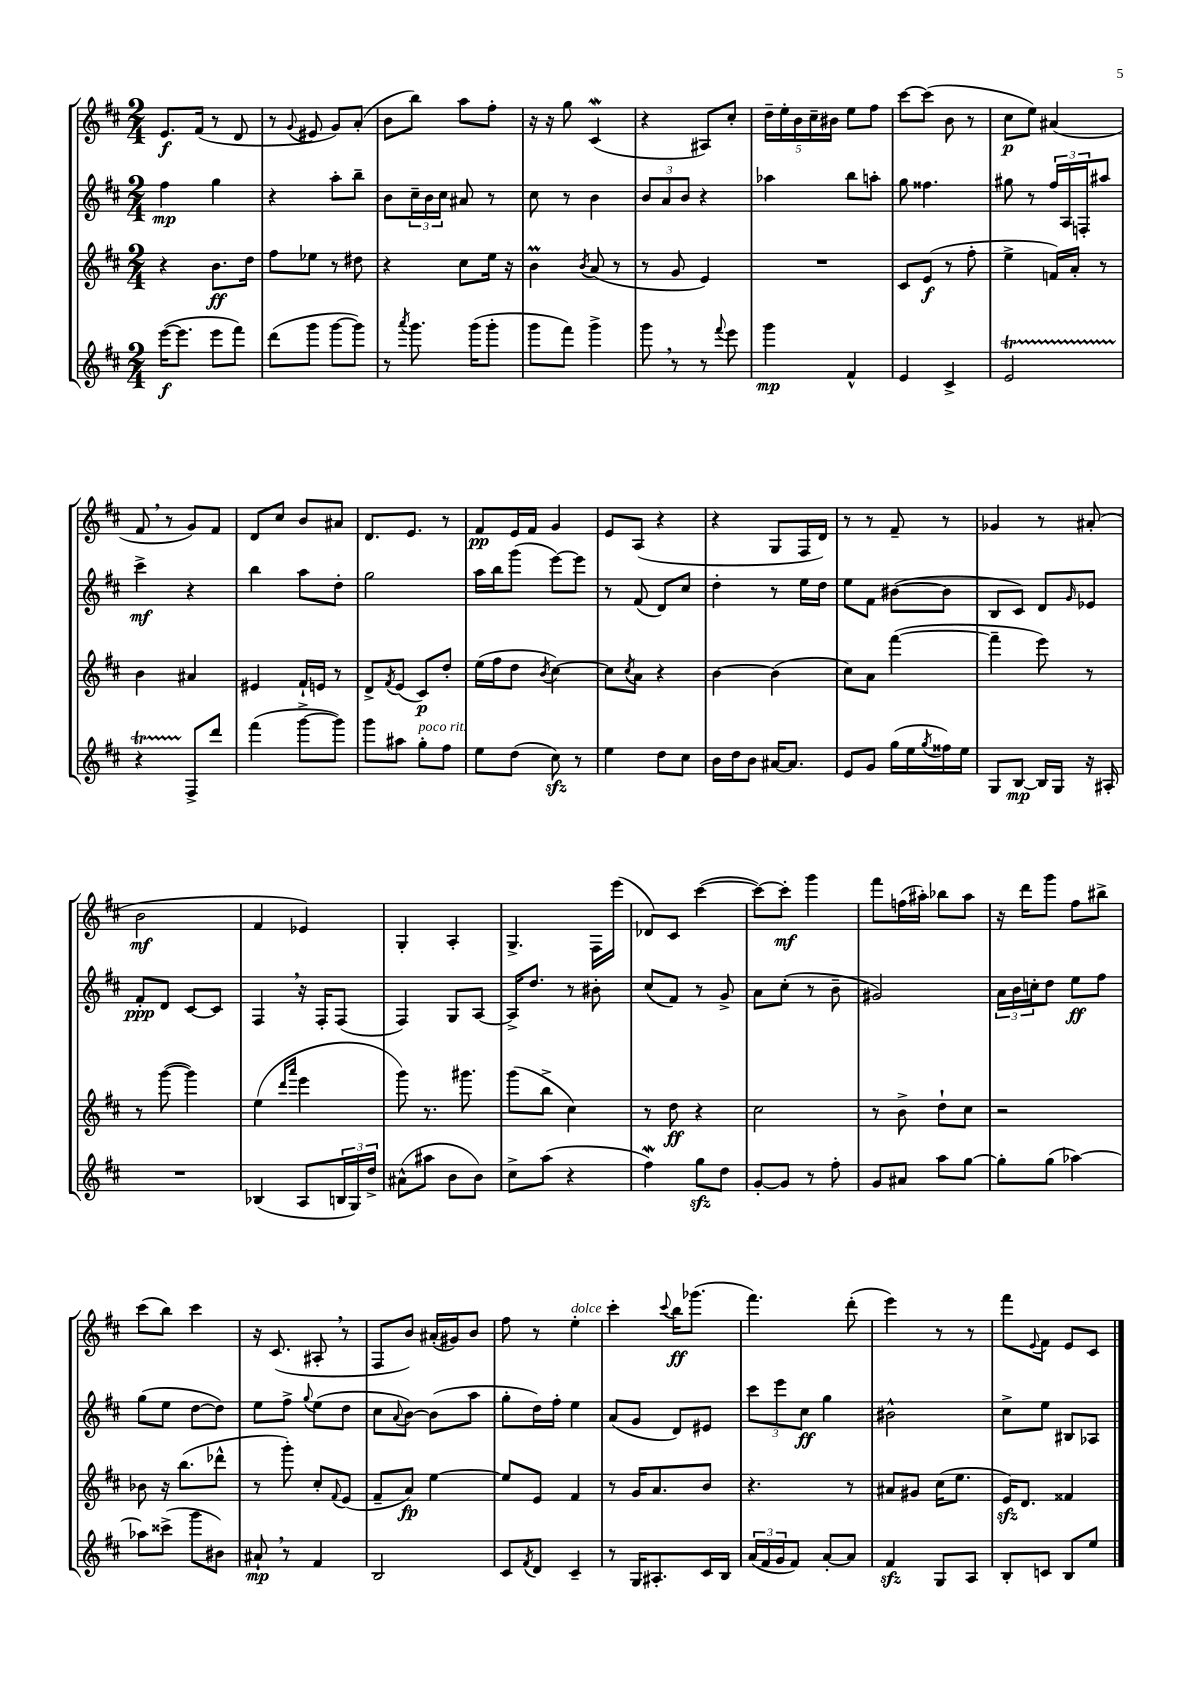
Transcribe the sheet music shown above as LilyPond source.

<<
\new StaffGroup <<
\new Staff = "s0" {
    \clef treble \key d \major \numericTimeSignature \time 2/4
    e'8.\f fis'16( r8 d'8 |
    r8 \appoggiatura { g'8 } eis'8 g'8) a'8-.( |
    b'8 b''8) a''8 fis''8-. |
    r16 r16 g''8 cis'4\mordent( |
    r4 ais8) cis''8-. |
    \tuplet 5/4 { d''16-- e''16-. b'16 cis''16-- bis'16 } e''8 fis''8 |
    cis'''8~ cis'''8( b'8 r8 |
    cis''8\p e''8) ais'4( |
    fis'8 \breathe r8 g'8) fis'8 |
    d'8 cis''8 b'8 ais'8 |
    d'8. e'8. r8 |
    fis'8\pp e'16 fis'16 g'4 |
    e'8 a8( r4 |
    r4 g8 fis16 d'16) |
    r8 r8 fis'8-- r8 |
    ges'4 r8 ais'8-.( |
    b'2\mf |
    fis'4 ees'4) |
    g4-. a4-. |
    g4.-> fis16 e'''16( |
    des'8) cis'8 cis'''4~( |
    cis'''8~) cis'''8-.\mf g'''4 |
    fis'''8 f''16( ais''16-.) bes''8 ais''8 |
    r16 d'''16 g'''8 fis''8 bis''8-> |
    cis'''8( b''8) cis'''4 |
    r16 cis'8.( ais8-. \breathe r8 |
    fis8 b'8) ais'16-.( gis'16) b'8 |
    fis''8 r8 e''4-.^\markup { \italic "dolce" } |
    cis'''4-. \appoggiatura { cis'''8 } b''16\ff ges'''8.( |
    fis'''4.) d'''8-.( |
    e'''4) r8 r8 |
    fis'''8 \appoggiatura { e'8 } fis'8 e'8 cis'8 \bar "|." |
}
\new Staff = "s1" {
    \clef treble \key d \major \numericTimeSignature \time 2/4
    fis''4\mp g''4 |
    r4 a''8-. b''8-- |
    b'8 \tuplet 3/2 { cis''16-- b'16 cis''16 } ais'8 r8 |
    cis''8 r8 b'4 |
    \tuplet 3/2 { b'8 a'8 b'8 } r4 |
    aes''4 b''8 a''8-. |
    g''8 fisis''4. |
    gis''8 r8 \tuplet 3/2 { fis''16 a16 f16-. } ais''8 |
    cis'''4->\mf r4 |
    b''4 a''8 d''8-. |
    g''2 |
    a''16 b''16 g'''8( e'''8~) e'''8 |
    r8 fis'8( d'8) cis''8 |
    d''4-. r8 e''16 d''16 |
    e''8 fis'8 bis'8~( bis'8 |
    b8 cis'8) d'8 \grace { g'16 } ees'8 |
    fis'8-.\ppp d'8 cis'8~ cis'8 |
    fis4 \breathe r16 fis16-. fis8( |
    fis4) g8 a8~ |
    a16-> d''8. r8 bis'8-. |
    cis''8( fis'8) r8 g'8-> |
    a'8 cis''8-.( r8 b'8-- |
    gis'2) |
    \tuplet 3/2 { a'16 b'16 c''16-. } d''8 e''8\ff fis''8 |
    g''8( e''8 d''8~ d''8) |
    e''8 fis''8-> \appoggiatura { g''8 } e''8( d''8 |
    cis''8 \appoggiatura { a'8 } b'8~) b'8( a''8 |
    g''8-. d''16) fis''16-. e''4 |
    a'8( g'8 d'8) eis'8 |
    \tuplet 3/2 { cis'''8 e'''8 cis''8\ff } g''4 |
    bis'2-^ |
    cis''8-> e''8 bis8 aes8 \bar "|." |
}
\new Staff = "s2" {
    \clef treble \key d \major \numericTimeSignature \time 2/4
    r4 b'8.\ff d''16 |
    fis''8 ees''8 r8 dis''8 |
    r4 cis''8 e''16 r16 |
    b'4\prall \acciaccatura { b'8 } a'8( r8 |
    r8 g'8 e'4) |
    R2 |
    cis'8 e'8\f( r8 fis''8-. |
    e''4-> f'16) a'16-. r8 |
    b'4 ais'4 |
    eis'4 fis'16-! e'16 r8 |
    d'8-> \acciaccatura { fis'8 } e'8( cis'8\p) d''8-. |
    e''16( fis''16 d''8 \acciaccatura { b'8 } cis''4~) |
    cis''8 \acciaccatura { cis''8 } a'8 r4 |
    b'4~ b'4( |
    cis''8) a'8 fis'''4~( |
    fis'''4-- e'''8) r8 |
    r8 g'''8~( g'''4) |
    e''4( \grace { d'''16 a'''16 } e'''4 |
    g'''8) r8. gis'''8. |
    g'''8( b''8-> cis''4) |
    r8 d''8\ff r4 |
    cis''2 |
    r8 b'8-> d''8-! cis''8 |
    r2 |
    bes'8 r16 b''8.( des'''8-^ |
    r8 g'''8-.) cis''8-. \appoggiatura { fis'8 } e'8( |
    fis'8-- a'8\fp) e''4~ |
    e''8 e'8 fis'4 |
    r8 g'16 a'8. b'8 |
    r4. r8 |
    ais'8 gis'8 cis''16( e''8. |
    e'16\sfz) d'8. fisis'4 \bar "|." |
}
\new Staff = "s3" {
    \clef treble \key d \major \numericTimeSignature \time 2/4
    e'''16~\f( e'''8. e'''8 fis'''8) |
    d'''8( g'''8 g'''8~ g'''8) |
    r8 \acciaccatura { a'''8 } g'''8. g'''16( g'''8-. |
    g'''8 fis'''8) g'''4-> |
    g'''8 \breathe r8 r8 \appoggiatura { fis'''8 } e'''8 |
    g'''4\mp fis'4-^ |
    e'4 cis'4-> |
    e'2\startTrillSpan |
    r4 fis8->\stopTrillSpan d'''8 |
    fis'''4( g'''8~-> g'''8) |
    g'''8 ais''8 g''8-.^\markup { \italic "poco rit." } fis''8 |
    e''8 d''8( cis''8\sfz) r8 |
    e''4 d''8 cis''8 |
    b'16 d''16 b'8 ais'16~ ais'8. |
    e'8 g'8 g''16( e''16 \acciaccatura { g''8 } fisis''16) e''16 |
    g8 b8~\mp b16 g16 r16 ais16-. |
    R2 |
    bes4( a8 \tuplet 3/2 { b16 g16) d''16-> } |
    ais'8-^( ais''8 b'8 b'8) |
    cis''8-> a''8( r4 |
    fis''4\mordent) g''8\sfz d''8 |
    g'8~-. g'8 r8 fis''8-. |
    g'8 ais'8 a''8 g''8~ |
    g''8-. g''8( aes''4~) |
    aes''8 cisis'''8->( g'''8 bis'8) |
    ais'8-!\mp \breathe r8 fis'4 |
    b2 |
    cis'8 \acciaccatura { fis'8 } d'8 cis'4-- |
    r8 g16 ais8.-. cis'16 b16 |
    \tuplet 3/2 { a'16( fis'16 g'16 } fis'8) a'8~-. a'8 |
    fis'4\sfz g8 a8 |
    b8-. c'8 b8 e''8 \bar "|." |
}
>>
>>
\layout { \context { \Score \remove "Bar_number_engraver" } }
